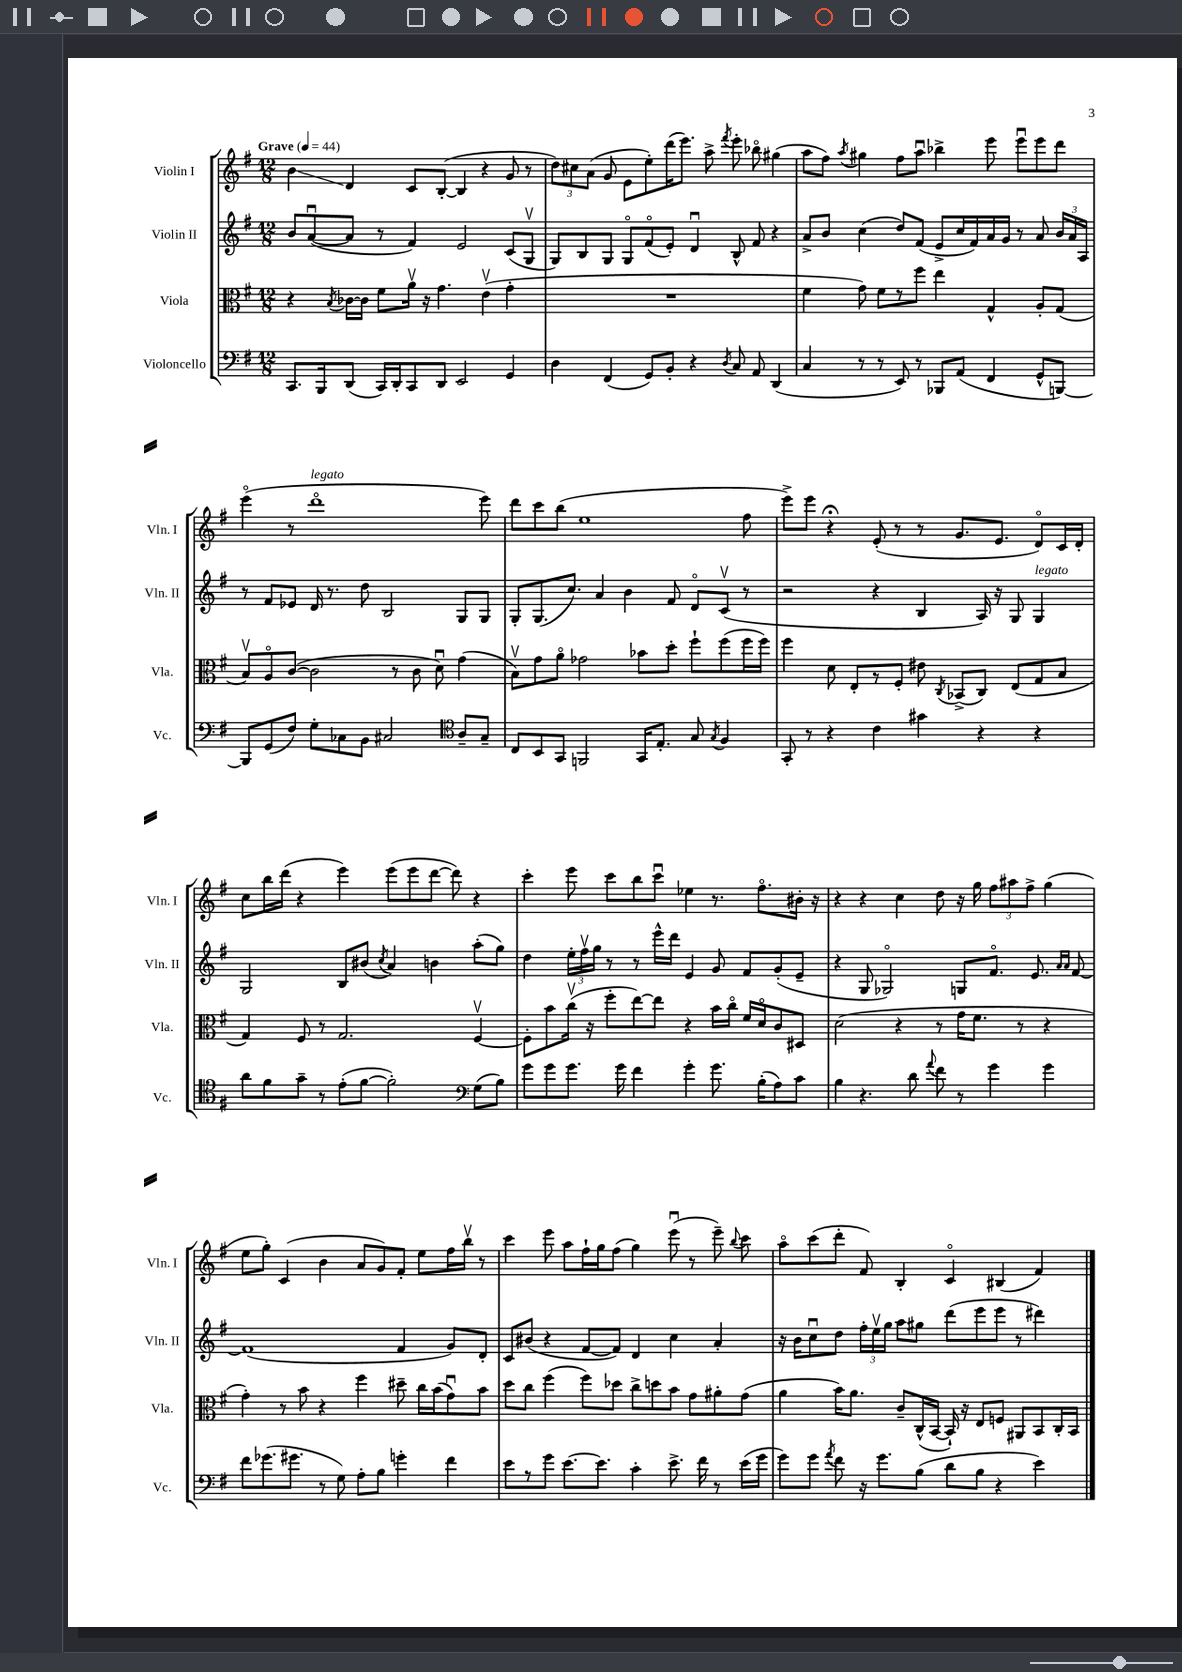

**kern	**kern	**kern	**kern
*staff4	*staff3	*staff2	*staff1
*clefF4	*clefC3	*clefG2	*clefG2
*k[f#]	*k[f#]	*k[f#]	*k[f#]
*M12/8	*M12/8	*M12/8	*M12/8
*MM44	*MM44	*MM44	*MM44
8.CC/L	4r	8b/L	4b\
.	.	([8au/	.
16BBB/k	.	.	.
.	8qB/	.	.
(8DD/J	[16c-\LL	8a/]J	4d/
.	16c-\]JJ	.	.
16CC/LL)	8f#\L	8r	.
16DD'/J	.	.	.
8CC/	16av\Jk	4f#/)	8c/L
.	16r	.	.
8DD/J	4.g\	.	([8B'/J
2EE/	.	2e/	4B/]
.	(4ev\	.	4r
4GG/	4g'\	(8c/L	8g/
.	.	8Gv/J	8r
=	=	=	=
4D\	1.r	8G/L)	12dd\L)
.	.	.	12cc#\
.	.	8B/	.
.	.	.	(12a\J
(4FF#/	.	8G/J	8g/
.	.	8Go/L	8e\L
8GG/L)	.	(8f#o/	8ee'\)
8BB'/J	.	8e'/J)	(16ddd\K
.	.	.	8.eee\J)
4r	.	4du/	.
.	.	.	8aa^\
8qD/	.	.	8qfff#/
8C/	.	8B^^/	8eee'\
8AA/	.	8f#/	8bb-o\
(4DD/	.	4r	(4gg#\
=	=	=	=
4C/	4f#\	8a^/L	8aa\L
.	.	8b/J	8ff#\J)
.	.	.	8qaa/
8r	8g\)	(4cc\	4gg#\
8r	8f#\L	.	.
8EE/)	8r	8dd/L)	8ff#\L
8r	8ff#\J	(8f#/J	8aau\J
8BBB-/L	4ee\	8e^/L	4bb-^\
(8AA/J	.	16cc/L	.
.	.	16f#/)	.
4FF#/	4G^^/	16a/	8eee\
.	.	16g/JJ	.
.	.	8r	8eeeu\L
8GG^^/L	8A'/L	8a/	8eee\
[8BBB/J)	(8G/J	24b/LL	8ddd\J
.	.	24a/	.
.	.	24A/JJ	.
=	=	=	=
8BBB/]L	8Bv/L)	8r	(4eeeo\
(8GG/	8Ao/	8f#/L	.
8F#/J)	([8c/J	8e-/J	8r
8G'\L	2c\]	16d/	1dddo
.	.	8.r	.
8C-\	.	.	.
8BB\J	.	8dd\	.
2C#/	.	2B/	.
.	8r	.	.
.	8c\	.	.
.	8du\)	.	.
*clefC4	*	*	*
8A~/L	(4g\	8G/L	.
8G~/J	.	8G/J	8eee\)
=	=	=	=
8C/L	8Bv\L)	8G'/L	8ddd\L
8BB/	8g\	(8.G/	8ccc\
8GG/J	8ao\J	.	(8bb\J
.	.	8.cc/J)	.
2FF/	2g-\	.	1ee
.	.	4a/	.
.	.	4b\	.
16GG/LK	8b-\L	.	.
8.E'/J	.	.	.
.	8dd'\J	8f#/	.
8G/	8ff#`\L	8do/L	.
8qG/	.	.	.
4F#/	(8ff#\	(8cv/J	.
.	16ff#\L	8r	8ff#\
.	16ff#\JJ)	.	.
=	=	=	=
8GG'/	4ff#\	2r	8eee^\L)
8r	.	.	8eee\J
4r	8d\	.	4r;
.	8E'/L	.	.
4c\	8r	4r	(8e'/
.	8F#'/J	.	8r
4g#\	8e#\	4B/	8r
.	8qC/	.	.
.	(8BB-^/L	.	8.g/L
4r	8C/J)	16A/)	.
.	.	16r	8.e/J
.	(8E/L	8G/	.
4r	8G/	4G/	8do/L)
.	8B/J	.	16c/L
.	.	.	16d'/JJ
=	=	=	=
8a\L	4G/)	2G/	8cc\L
8f#\	.	.	16bb\L
.	.	.	(16ddd\JJ
8g~\J	8F#/	.	4r
8r	8r	.	.
(8e'\L	2.G/	8B/L	4eee\)
[8f#\J	.	(8b#/J	.
.	.	8qcc/	.
2f#'\])	.	4a/)	(8eee\L
.	.	.	8eee\
.	.	4b\	[8ddd\J
.	.	.	8ddd\])
*clefF4	*	*	*
(8G\L	[4F#v/	(8aa'\L	4r
8B\J)	.	8gg\J)	.
=	=	=	=
8g\L	8F#'\]L	4dd\	4ccc'\
8g\	8b\	.	.
8.g\J	(16ccv\Jk	24ee'\LL	8eee\
.	.	24ff#v\	.
.	16r	.	.
.	.	24gg\JJ	.
.	8ff#'\L	8r	8ccc\L
16g\	.	.	.
4f#\	[8ee\)	8r	8bb\
.	8ee\]J	16eee^^\LL	8cccu\J
.	.	16ddd\JJ	.
4g'\	4r	4e/	4ee-\
8.g\	16b\LL	8g/	8.r
.	16cco\JJ	.	.
.	16f#/LL	8f#/L	.
(16B'\LK	16do/J	.	8.ff#o\L
8A\)	8c/	(8g'/	.
8c\J	8D#/J	8e~/J	16b#'\Jk
.	.	.	16r
=	=	=	=
4B\	(2d\	4r	4r
4.r	.	8G/	4r
.	.	2G-o/)	.
.	4r	.	4cc\
8d\	.	.	.
8qqa/	.	.	.
8f#\	8r	.	8dd\
8r	16g\LK	8G/L	16r
.	8.f#\J	.	16gg\
4g\	.	8.f#o/J	12ff#\L
.	.	.	12aa#\
.	8r	.	.
.	.	.	12ff#^\J
.	.	8.e/	.
4g\	4r	.	(4gg\
.	.	16qqa/LL	.
.	.	16qqa/JJ	.
.	.	[8f#/	.
=	=	=	=
8f#\L	4g'\)	(1f#]	8ee\L
(8.g-\	.	.	8gg'\J)
.	8r	.	(4c/
8.g#\J	.	.	.
.	8b\	.	.
8r	4r	.	4b\
8G\)	.	.	.
8A'\L	4ff#\	.	8a/L
8B\J	.	.	8g/)
4g'\	8dd#~\	4f#/	8f#'/J
.	16cc\LL	.	8ee\L
.	(16b\J	.	.
4f#\	8gu\)	8g/L)	16ff#\L
.	.	.	16bbv\JJ
.	8b\J	8d'/J	8r
=	=	=	=
8e\L	8dd\L	8c/L	4ccc\
8r	8cc\J	(8b#/J	.
8g\J	(4ff#\	4r	8eee\
[8.e\L	.	.	8aa\L
.	8ff#\L)	[8f#/L	16ff#`\L
8.e\]J	.	.	16gg\J
.	8dd-\J	8f#/]J)	(8ff#\J
4c'\	8cc^\L	4d/	4gg\)
.	8dd\	.	.
8.e^\	8b\J	4cc\	(8eeeu\
.	8g\L	.	8r
16f#\	.	.	.
8r	8a#'\	4a'/	8eee~\)
.	.	.	8qqbb/
(16e\LL	(8g\J	.	8ccc\
16g\JJ	.	.	.
=	=	=	=
8g\L)	4a\	16r	8aao\L
.	.	16b\LK	.
8g\J	.	8ccu\	(8ccc\
8qa/	.	.	.
8f#\	16b\LK)	8dd\J	8ddd'\J
.	8.a\J	.	.
16r	.	24ff#'\LL	8f#/)
.	.	24eev\	.
8.g\L	.	.	.
.	.	24gg\JJ	.
.	8c~/L	8aa\L	4B'/
(8B\J	(16C^^/L	8gg#\J	.
.	[16BB/JJ	.	.
8d\L	16BB`/])	(8ddd\L	4co/
.	16r	.	.
8B\J	8E/L	8eee\	.
4r	8F/J	8eee\J	(4B#/
.	8AA#/L	8r	.
4e\)	8BB/	4ddd#\)	4f#/)
.	16C'/L	.	.
.	16BB/JJ	.	.
==	==	==	==
*-	*-	*-	*-
